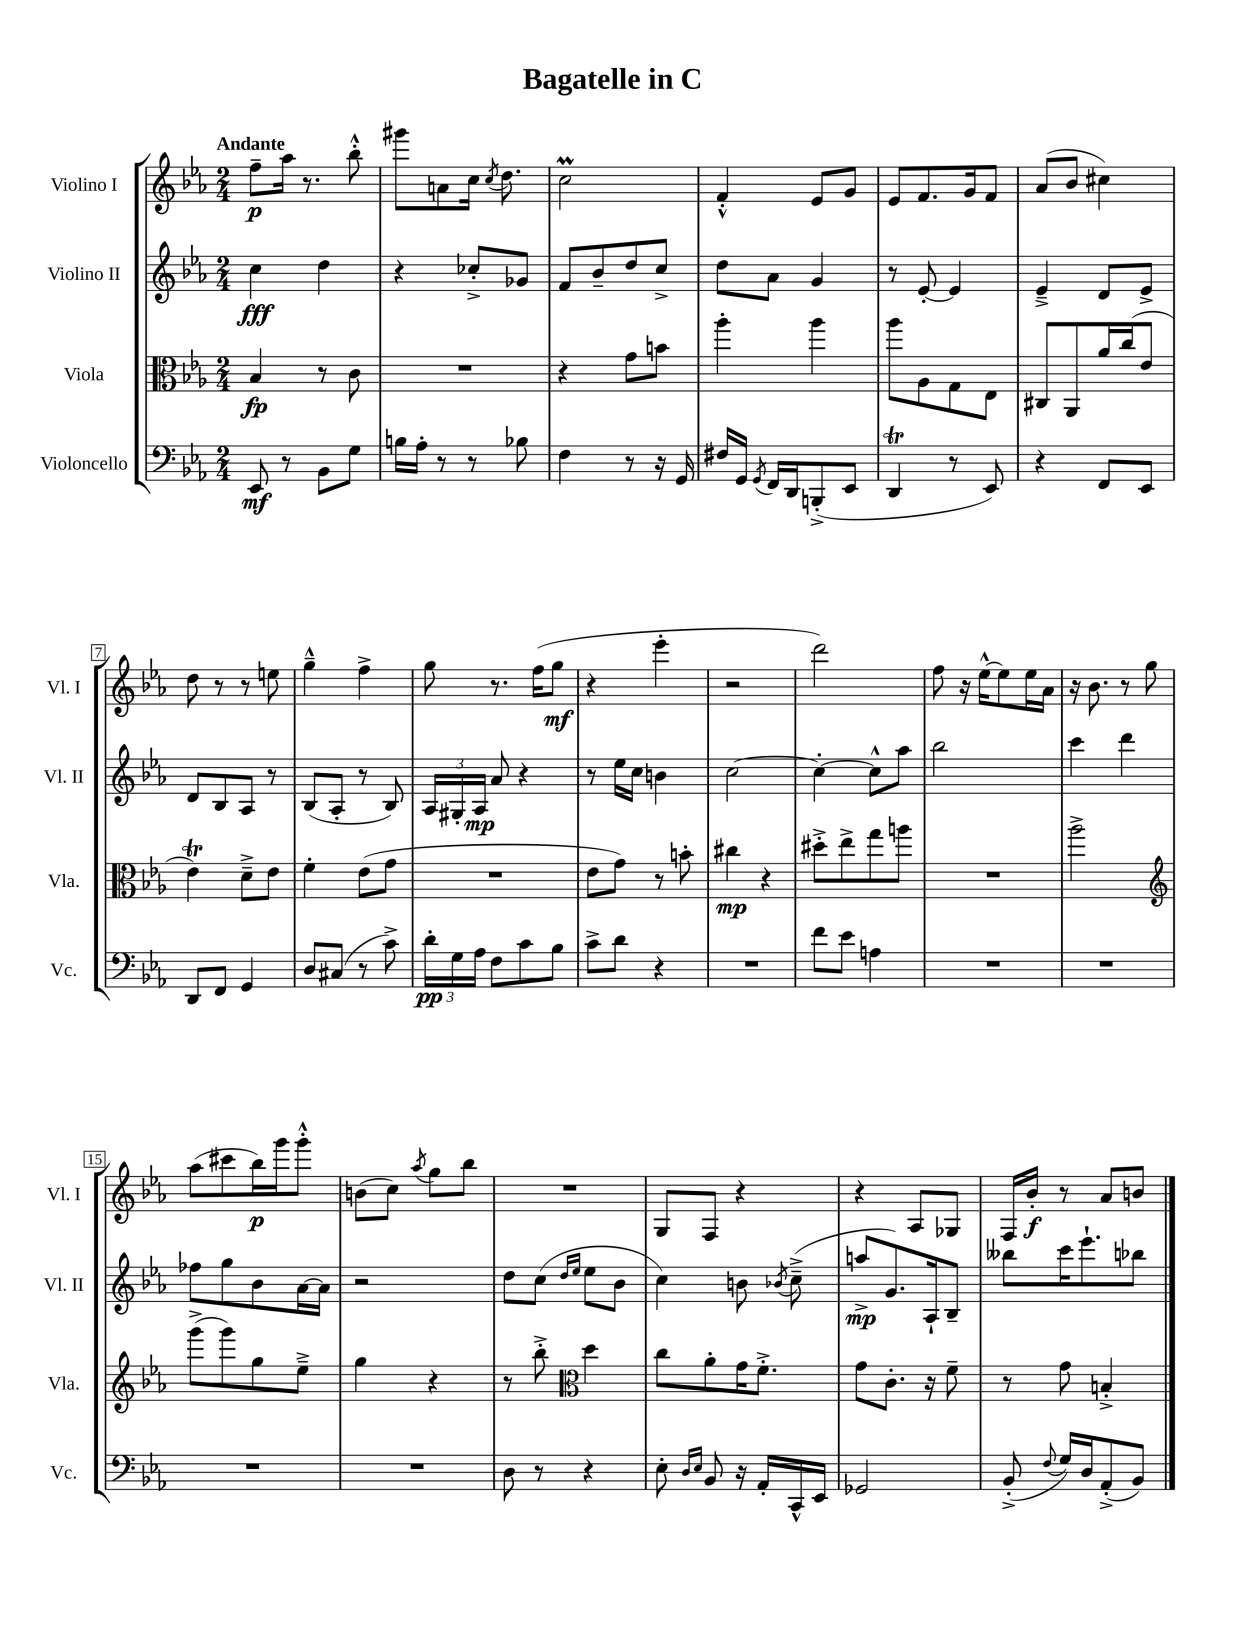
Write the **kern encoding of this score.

**kern	**dynam	**kern	**dynam	**kern	**dynam	**kern	**dynam
*part4	*part4	*part3	*part3	*part2	*part2	*part1	*part1
*staff4	*staff4	*staff3	*staff3	*staff2	*staff2	*staff1	*staff1
*I"Violoncello	*	*I"Viola	*	*I"Violino II	*	*I"Violino I	*
*I'Vc.	*	*I'Vla.	*	*I'Vl. II	*	*I'Vl. I	*
*clefF4	*	*clefC3	*	*clefG2	*	*clefG2	*
*k[b-e-a-]	*	*k[b-e-a-]	*	*k[b-e-a-]	*	*k[b-e-a-]	*
*M2/4	*	*M2/4	*	*M2/4	*	*M2/4	*
=1	=1	=1	=1	=1	=1	=1	=1
!	!	!	!	!	!	!LO:TX:a:B:t=Andante	!
8EE-/	mf	4B-/	fp	4cc\	fff	8ff~\L	p
8r	.	.	.	.	.	16aa-\Jk	.
.	.	.	.	.	.	8.r	.
8BB-\L	.	8r	.	4dd\	.	.	.
8G\J	.	8c\	.	.	.	8bb-'^^\	.
=2	=2	=2	=2	=2	=2	=2	=2
16Bn\LL	.	2r	.	4r	.	8ggg#X\L	.
16A-'\JJ	.	.	.	.	.	.	.
8r	.	.	.	.	.	8an\	.
8r	.	.	.	8cc-X'^/L	.	16cc\Jk	.
.	.	.	.	.	.	8qcc/	.
.	.	.	.	.	.	8.dd\	.
8B-X\	.	.	.	8g-X/J	.	.	.
=3	=3	=3	=3	=3	=3	=3	=3
4F\	.	4r	.	8f/L	.	2ccM\	.
.	.	.	.	8b-~/	.	.	.
8r	.	8g\L	.	8dd/	.	.	.
16r	.	8bn\J	.	8cc^/J	.	.	.
16GG/	.	.	.	.	.	.	.
=4	=4	=4	=4	=4	=4	=4	=4
16F#X/LL	.	4aa-'\	.	8dd\L	.	4f'^^/	.
16GG/JJ	.	.	.	.	.	.	.
8qGG/	.	.	.	.	.	.	.
16FF/LL	.	.	.	8a-\J	.	.	.
16DD/J	.	.	.	.	.	.	.
(8BBBn'^/	.	4aa-\	.	4g/	.	8e-/L	.
8EE-/J	.	.	.	.	.	8g/J	.
=5	=5	=5	=5	=5	=5	=5	=5
4DDt/	.	8aa-\L	.	8r	.	8e-/L	.
.	.	8A-\	.	[8e-'/	.	8.f/	.
8r	.	8G\	.	4e-/]	.	.	.
.	.	.	.	.	.	16g/k	.
8EE-/)	.	8E-\J	.	.	.	8f/J	.
=6	=6	=6	=6	=6	=6	=6	=6
4r	.	8C#X/L	.	4e-~^/	.	(8a-/L	.
.	.	8AA-/	.	.	.	8b-/J	.
8FF/L	.	16a-/L	.	8d/L	.	4cc#X\)	.
.	.	(16cc/J	.	.	.	.	.
8EE-/J	.	8e-/J	.	8e-^/J	.	.	.
!!LO:LB:g=z
=7	=7	=7	=7	=7	=7	=7	=7
8DD/L	.	4e-T\)	.	8d/L	.	8dd\	.
8FF/J	.	.	.	8B-/	.	8r	.
4GG/	.	8d~^\L	.	8A-/J	.	8r	.
.	.	8e-\J	.	8r	.	8een\	.
=8	=8	=8	=8	=8	=8	=8	=8
8D/L	.	4f'\	.	(8B-/L	.	4gg~^^\	.
(8C#X/J	.	.	.	8A-'/J	.	.	.
8r	.	(8e-\L	.	8r	.	4ff^\	.
8c^\)	.	8g\J	.	8B-/)	.	.	.
=9	=9	=9	=9	=9	=9	=9	=9
24d'\LL	pp	2r	.	24A-/LL	.	8gg\	.
24G\	.	.	.	24G#X'/	.	.	.
24A-\JJ	.	.	.	24A-/JJ	mp	.	.
8F\L	.	.	.	8a-/	.	8.r	.
8c\	.	.	.	4r	.	.	.
.	.	.	.	.	.	(16ff\KL	.
8B-\J	.	.	.	.	.	8gg\J	mf
=10	=10	=10	=10	=10	=10	=10	=10
8c^\L	.	8e-\L	.	8r	.	4r	.
8d\J	.	8g\J)	.	16ee-\LL	.	.	.
.	.	.	.	16cc\JJ	.	.	.
4r	.	8r	.	4bn\	.	4eee-'\	.
.	.	8bn'\	.	.	.	.	.
=11	=11	=11	=11	=11	=11	=11	=11
2r	.	4cc#X\	mp	[2cc\	.	2r	.
.	.	4r	.	.	.	.	.
=12	=12	=12	=12	=12	=12	=12	=12
8f\L	.	8dd#X'^\L	.	4cc'\_	.	2ddd\)	.
8e-\J	.	8ee-^\	.	.	.	.	.
4An\	.	8gg\	.	8cc^^\L]	.	.	.
.	.	8aan\J	.	8aa-\J	.	.	.
=13	=13	=13	=13	=13	=13	=13	=13
2r	.	2r	.	2bb-\	.	8ff\	.
.	.	.	.	.	.	16r	.
.	.	.	.	.	.	[16ee-^^\KL	.
.	.	.	.	.	.	8ee-\]	.
.	.	.	.	.	.	16ee-\L	.
.	.	.	.	.	.	16a-\JJ	.
=14	=14	=14	=14	=14	=14	=14	=14
2r	.	2aa-^\	.	4ccc\	.	16r	.
.	.	.	.	.	.	8.b-\	.
.	.	.	.	4ddd\	.	8r	.
.	.	.	.	.	.	8gg\	.
!!LO:LB:g=z
=15	=15	=15	=15	=15	=15	=15	=15
*	*	*clefG2	*	*	*	*	*
2r	.	(8ggg^\L	.	8ff-X\L	.	(8aa-\L	.
.	.	8ggg\)	.	8gg\	.	8ccc#X\	.
.	.	8gg\	.	8b-\	.	16bb-\L)	p
.	.	.	.	.	.	16ggg\J	.
.	.	8ee-~^\J	.	[16a-\L	.	8ggg'^^\J	.
.	.	.	.	16a-\JJ]	.	.	.
=16	=16	=16	=16	=16	=16	=16	=16
2r	.	4gg\	.	2r	.	(8bn\L	.
.	.	.	.	.	.	8cc\J)	.
.	.	.	.	.	.	8qaa-/	.
.	.	4r	.	.	.	8gg\L	.
.	.	.	.	.	.	8bb-\J	.
=17	=17	=17	=17	=17	=17	=17	=17
8D\	.	8r	.	8dd\L	.	2r	.
8r	.	8bb-'^\	.	(8cc\J	.	.	.
*	*	*clefC3	*	*	*	*	*
.	.	.	.	16qqdd/LL	.	.	.
.	.	.	.	16qqee-/JJ	.	.	.
4r	.	4dd\	.	8ee-\L	.	.	.
.	.	.	.	8b-\J	.	.	.
=18	=18	=18	=18	=18	=18	=18	=18
8E-'\	.	8cc\L	.	4cc\)	.	8G/L	.
16qqD/LL	.	.	.	.	.	.	.
16qqE-/JJ	.	.	.	.	.	.	.
8BB-/	.	8a-'\	.	.	.	8F/J	.
16r	.	16g\K	.	8bn\	.	4r	.
16AA-'/LL	.	8.f'^\J	.	.	.	.	.
.	.	.	.	8qb-X/	.	.	.
16CC^^/	.	.	.	(8cc~^\	.	.	.
16EE-/JJ	.	.	.	.	.	.	.
=19	=19	=19	=19	=19	=19	=19	=19
2GG-X/	.	8g\L	.	8aan^/L	mp	4r	.
.	.	8.c'\J	.	8.g/)	.	.	.
.	.	.	.	.	.	8A-/L	.
.	.	16r	.	16A-`/k	.	.	.
.	.	8f~\	.	8B-~/J	.	8G-X/J	.
=20	=20	=20	=20	=20	=20	=20	=20
(8BB-'^/	.	8r	.	8bb--X\L	.	16F/LL	.
.	.	.	.	.	.	16b-'/JJ	f
8qqF/	.	.	.	.	.	.	.
16G/LL)	.	8g\	.	16ccc\K	.	8r	.
16D/J	.	.	.	8.eee-`\	.	.	.
(8AA-'^/	.	4Bn'^/	.	.	.	8a-/L	.
8BB-/J)	.	.	.	8bb-X\J	.	8bn/J	.
==	==	==	==	==	==	==	==
*-	*-	*-	*-	*-	*-	*-	*-
